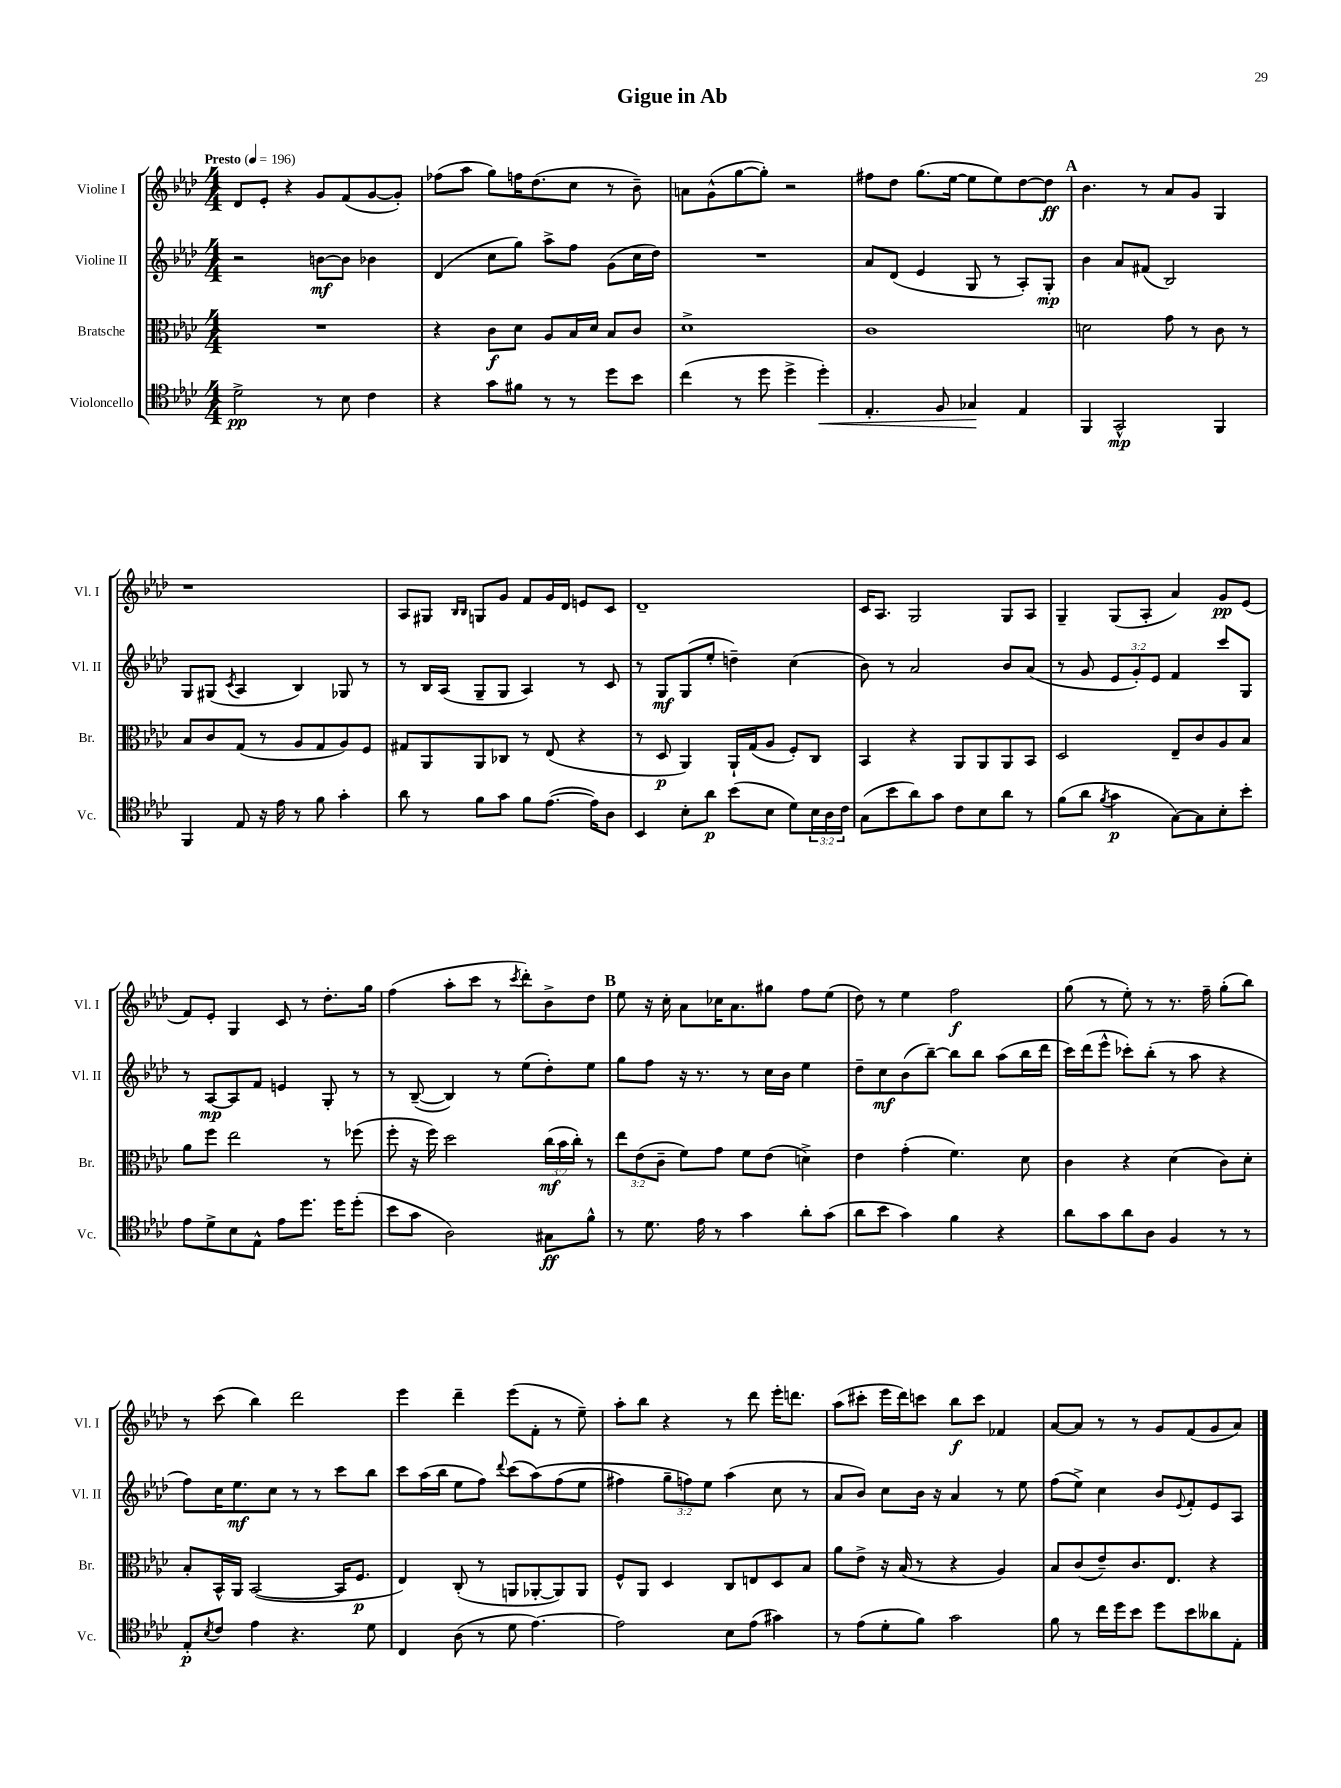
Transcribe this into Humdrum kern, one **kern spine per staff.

**kern	**dynam	**kern	**dynam	**kern	**dynam	**kern	**dynam
*part4	*part4	*part3	*part3	*part2	*part2	*part1	*part1
*staff4	*staff4	*staff3	*staff3	*staff2	*staff2	*staff1	*staff1
*I"Violoncello	*	*I"Bratsche	*	*I"Violine II	*	*I"Violine I	*
*I'Vc.	*	*I'Br.	*	*I'Vl. II	*	*I'Vl. I	*
*clefC4	*	*clefC3	*	*clefG2	*	*clefG2	*
*k[b-e-a-d-]	*	*k[b-e-a-d-]	*	*k[b-e-a-d-]	*	*k[b-e-a-d-]	*
*M4/4	*	*M4/4	*	*M4/4	*	*M4/4	*
*MM196	*	*MM196	*	*MM196	*	*MM196	*
=1	=1	=1	=1	=1	=1	=1	=1
!	!	!	!	!	!	!LO:TX:a:B:t=Presto	!
2d-^\	pp	1r	.	2r	.	8d-/L	.
.	.	.	.	.	.	8e-'/J	.
.	.	.	.	.	.	4r	.
8r	.	.	.	[8bn\L	mf	8g/L	.
8B-\	.	.	.	8b\J]	.	(8f/	.
4c\	.	.	.	4b-X\	.	[8g/	.
.	.	.	.	.	.	8g'/J])	.
=2	=2	=2	=2	=2	=2	=2	=2
4r	.	4r	.	(4d-/	.	(8ff-X\L	.
.	.	.	.	.	.	8aa-\J	.
8g\L	.	8c\L	f	8cc\L	.	8gg\L)	.
8f#X\J	.	8d-\J	.	8gg\J)	.	16ffn\K	.
.	.	.	.	.	.	(8.dd-\	.
8r	.	8A-/L	.	8aa-^\L	.	.	.
8r	.	16B-/L	.	8ff\J	.	8cc\J	.
.	.	16d-/JJ	.	.	.	.	.
8dd-\L	.	8B-/L	.	(8g\L	.	8r	.
8b-\J	.	8c/J	.	16cc\L	.	8b-~\)	.
.	.	.	.	16dd-\JJ)	.	.	.
=3	=3	=3	=3	=3	=3	=3	=3
(4cc\	.	1d-^	.	1r	.	8an\L	.
.	.	.	.	.	.	(8g^^\	.
8r	.	.	.	.	.	[8gg\	.
8dd-\	.	.	.	.	.	8gg'\J])	.
4dd-^\	.	.	.	.	.	2r	.
!	!LO:HP:b	!	!	!	!	!	!
4dd-'\)	<	.	.	.	.	.	.
=4	=4	=4	=4	=4	=4	=4	=4
4.E-'/	.	1c	.	8a-/L	.	8ff#X\L	.
.	.	.	.	(8d-/J	.	8dd-\J	.
.	.	.	.	4e-/	.	(8.gg\L	.
8F/	.	.	.	.	.	.	.
.	.	.	.	.	.	[16ee-\Jk	.
4G-X/	.	.	.	8G/	.	8ee-\L]	.
.	.	.	.	8r	.	8ee-\)	.
4E-/	[	.	.	8A-'/L)	.	[8dd-\	.
.	.	.	.	8G'/J	mp	8dd-\J]	ff
!!LO:REH:place=s1:t=A
=5	=5	=5	=5	=5	=5	=5	=5
4FF/	.	2dn\	.	4b-\	.	4.b-\	.
2GG^^/	mp	.	.	8a-/L	.	.	.
.	.	.	.	(8f#X/J	.	8r	.
.	.	8g\	.	2B-/)	.	8a-/L	.
.	.	8r	.	.	.	8g/J	.
4FF/	.	8c\	.	.	.	4G/	.
.	.	8r	.	.	.	.	.
!!LO:LB:g=z
=6	=6	=6	=6	=6	=6	=6	=6
4FF/	.	8B-/L	.	8G/L	.	1r	.
.	.	8c/	.	(8G#X/J	.	.	.
.	.	.	.	8qc/	.	.	.
8E-/	.	(8G/J	.	4A-/	.	.	.
16r	.	8r	.	.	.	.	.
16e-\	.	.	.	.	.	.	.
8r	.	8A-/L	.	4B-/)	.	.	.
8f\	.	8G/	.	.	.	.	.
4g'\	.	8A-/)	.	8G-X/	.	.	.
.	.	8F/J	.	8r	.	.	.
=7	=7	=7	=7	=7	=7	=7	=7
8a-\	.	8G#X/L	.	8r	.	8A-/L	.
8r	.	8AA-/	.	16B-/LL	.	8G#X/J	.
.	.	.	.	(16A-/JJ	.	.	.
.	.	.	.	.	.	16qqB-/LL	.
.	.	.	.	.	.	16qqB-/JJ	.
8f\L	.	8AA-/	.	8G~/L	.	8Gn/L	.
8g\J	.	8C-X/J	.	8G/J	.	8g/J	.
8f\L	.	8r	.	4A-/)	.	8f/L	.
([8.e-\J	.	(8E-/	.	.	.	16g/L	.
.	.	.	.	.	.	16d-/JJ	.
.	.	4r	.	8r	.	8en/L	.
16e-\KL])	.	.	.	.	.	.	.
8A-\J	.	.	.	8c/	.	8c/J	.
=8	=8	=8	=8	=8	=8	=8	=8
4BB-/	.	8r	.	8r	.	1d-~	.
.	.	8D-/	p	8G/L	mf	.	.
8B-'\L	.	4AA-/)	.	(8G/	.	.	.
8a-\J	p	.	.	8ee-'/J	.	.	.
(8b-\L	.	16AA-`/LL	.	4ddn~\)	.	.	.
.	.	(16G/J	.	.	.	.	.
8B-\J	.	8A-/J	.	.	.	.	.
8d-\L)	.	8F'/L)	.	(4cc\	.	.	.
24B-\L	.	8C/J	.	.	.	.	.
24A-\	.	.	.	.	.	.	.
24c\JJ	.	.	.	.	.	.	.
=9	=9	=9	=9	=9	=9	=9	=9
(8G\L	.	4BB-/	.	8b-\)	.	16c/KL	.
.	.	.	.	.	.	8.A-/J	.
8b-\	.	.	.	8r	.	.	.
8a-\)	.	4r	.	2a-/	.	2G/	.
8g\J	.	.	.	.	.	.	.
8c\L	.	8AA-/L	.	.	.	.	.
8B-\	.	8AA-/	.	.	.	.	.
8a-\J	.	8AA-/	.	8b-/L	.	8G/L	.
8r	.	8BB-/J	.	(8a-/J	.	8A-/J	.
=10	=10	=10	=10	=10	=10	=10	=10
(8f\L	.	2D-/	.	8r	.	4G~/	.
8a-\J	.	.	.	8g/	.	.	.
8qf/	.	.	.	.	.	.	.
4g\	p	.	.	12e-/L	.	(8G/L	.
.	.	.	.	12g'/)	.	.	.
.	.	.	.	.	.	8A-'/J	.
.	.	.	.	12e-/J	.	.	.
[8G\L)	.	8E-~/L	.	4f/	.	4a-/)	.
8G\]	.	8c/	.	.	.	.	.
8B-'\	.	8A-/	.	8ccc/L	.	8g/L	pp
8b-'\J	.	8B-/J	.	8G/J	.	(8e-/J	.
!!LO:LB:g=z
=11	=11	=11	=11	=11	=11	=11	=11
8e-\L	.	8a-\L	.	8r	.	8f/L)	.
8d-^\	.	8ff\J	.	[8A-/L	mp	8e-'/J	.
8B-\	.	2ee-\	.	8A-/]	.	4G/	.
8E-^^\J	.	.	.	8f/J	.	.	.
8e-\L	.	.	.	4en/	.	8c/	.
8.dd-\J	.	.	.	.	.	8r	.
.	.	8r	.	8G'/	.	8.dd-'\L	.
16dd-\KL	.	.	.	.	.	.	.
(8dd-'\J	.	(8ff-X\	.	8r	.	.	.
.	.	.	.	.	.	16gg\Jk	.
=12	=12	=12	=12	=12	=12	=12	=12
8b-\L	.	8ff'\	.	8r	.	(4ff\	.
8g\J	.	16r	.	([8B-~/	.	.	.
.	.	16ff\)	.	.	.	.	.
2A-\)	.	2dd-\	.	4B-/])	.	8aa-'\L	.
.	.	.	.	.	.	8ccc\J	.
.	.	.	.	8r	.	8r	.
.	.	.	.	.	.	8qccc/	.
.	.	.	.	(8ee-\L	.	8ddd-'\L)	.
8G#X\L	ff	(24cc\LL	mf	8dd-'\)	.	8b-^\	.
.	.	24b-\	.	.	.	.	.
.	.	24cc'\JJ)	.	.	.	.	.
8f^^\J	.	8r	.	8ee-\J	.	8dd-\J	.
!!LO:REH:place=s1:t=B
=13	=13	=13	=13	=13	=13	=13	=13
8r	.	12ee-\L	.	8gg\L	.	8ee-\	.
.	.	(12e-\	.	.	.	.	.
8.d-\	.	.	.	8ff\J	.	16r	.
.	.	12c~\J	.	.	.	.	.
.	.	.	.	.	.	16cc'\	.
.	.	8f\L)	.	16r	.	8a-\L	.
16e-\	.	.	.	8.r	.	.	.
8r	.	8g\J	.	.	.	16cc-X\K	.
.	.	.	.	.	.	8.a-\	.
4g\	.	8f\L	.	8r	.	.	.
.	.	(8e-\J	.	16cc\LL	.	8gg#X\J	.
.	.	.	.	16b-\JJ	.	.	.
8a-'\L	.	4dn^\)	.	4ee-\	.	8ff\L	.
(8g\J	.	.	.	.	.	(8ee-\J	.
=14	=14	=14	=14	=14	=14	=14	=14
8a-\L	.	4e-\	.	8dd-~\L	.	8dd-\)	.
8b-\J	.	.	.	8cc\	mf	8r	.
4g\)	.	(4g'\	.	(8b-\	.	4ee-\	.
.	.	.	.	[8bb-~\J)	.	.	.
4f\	.	4.f\)	.	8bb-\L]	.	2ff\	f
.	.	.	.	8bb-\J	.	.	.
4r	.	.	.	(8aa-\L	.	.	.
.	.	8d-\	.	16bb-\L	.	.	.
.	.	.	.	16ddd-\JJ	.	.	.
=15	=15	=15	=15	=15	=15	=15	=15
8a-\L	.	4c\	.	16ccc\LL)	.	(8gg\	.
.	.	.	.	(16ddd-\J	.	.	.
8g\	.	.	.	8eee-^^\J	.	8r	.
8a-\	.	4r	.	8ccc-X'\L)	.	8ee-'\)	.
8A-\J	.	.	.	(8bb-'\J	.	8r	.
4F/	.	(4d-\	.	8r	.	8.r	.
.	.	.	.	8aa-\	.	.	.
.	.	.	.	.	.	16ff~\	.
8r	.	8c\L)	.	4r	.	(8gg'\L	.
8r	.	8d-'\J	.	.	.	8bb-\J)	.
!!LO:LB:g=z
=16	=16	=16	=16	=16	=16	=16	=16
8E-'/L	p	8B-'/L	.	8ff\L)	.	8r	.
8qB-/	.	.	.	.	.	.	.
8c/J	.	16BB-^^/L	.	16cc\K	.	(8ccc\	.
.	.	16AA-/JJ	.	8.ee-\	mf	.	.
4e-\	.	([2BB-/	.	.	.	4bb-\)	.
.	.	.	.	8cc\J	.	.	.
4.r	.	.	.	8r	.	2ddd-\	.
.	.	.	.	8r	.	.	.
.	.	16BB-/KL]	.	8ccc\L	.	.	.
.	.	8.F/J	p	.	.	.	.
8d-\	.	.	.	8bb-\J	.	.	.
=17	=17	=17	=17	=17	=17	=17	=17
4C/	.	4E-/)	.	8ccc\L	.	4eee-\	.
.	.	.	.	(16aa-\L	.	.	.
.	.	.	.	16bb-\JJ	.	.	.
(8A-\	.	(8C'/	.	8ee-\L	.	4ddd-~\	.
8r	.	8r	.	8ff\J)	.	.	.
.	.	.	.	8qqddd-/	.	.	.
8d-\	.	8AAn/L	.	(8ccc\L	.	(8eee-\L	.
[4.e-\)	.	[8AA-X'/	.	(8aa-\)	.	8f'\J	.
.	.	8AA-/])	.	(8ff\	.	8r	.
.	.	8AA-/J	.	8ee-\J	.	8ee-~\)	.
=18	=18	=18	=18	=18	=18	=18	=18
2e-\]	.	8F^^/L	.	4ff#X\)	.	8aa-'\L	.
.	.	8AA-/J	.	.	.	8bb-\J	.
.	.	4D-/	.	12gg~\L	.	4r	.
.	.	.	.	12ffn\)	.	.	.
.	.	.	.	12ee-\J	.	.	.
8B-\L	.	8C/L	.	(4aa-\	.	8r	.
(8e-\J	.	8En/	.	.	.	8ddd-\	.
4g#X\)	.	8D-/	.	8cc\	.	16eee-'\KL	.
.	.	.	.	.	.	8.dddn\J	.
.	.	8B-/J	.	8r	.	.	.
=19	=19	=19	=19	=19	=19	=19	=19
8r	.	8a-\L	.	8a-/L	.	(8aa-\L	.
(8e-\L	.	8e-^\J	.	8b-/J)	.	8ccc#X'\J	.
8d-'\	.	16r	.	8cc\L	.	16eee-\LL	.
.	.	(16B-/	.	.	.	16ddd-\J)	.
8f\J)	.	8r	.	16b-\Jk	.	8cccn\J	.
.	.	.	.	16r	.	.	.
2g\	.	4r	.	4a-/	.	8bb-\L	f
.	.	.	.	.	.	8ccc\J	.
.	.	4A-/)	.	8r	.	4f-X/	.
.	.	.	.	8ee-\	.	.	.
=20	=20	=20	=20	=20	=20	=20	=20
8f\	.	8B-/L	.	(8ff\L	.	[8a-/L	.
8r	.	(8c/	.	8ee-^\J)	.	8a-/J]	.
16cc\LL	.	8e-~/)	.	4cc\	.	8r	.
16dd-\J	.	.	.	.	.	.	.
8b-\J	.	8.c/	.	.	.	8r	.
8dd-\L	.	.	.	8b-/L	.	8g/L	.
.	.	8.E-/J	.	.	.	.	.
.	.	.	.	8qqe-/	.	.	.
8b-\	.	.	.	8f'/	.	(8f/	.
8a--X\	.	4r	.	8e-/	.	8g/	.
8E-'\J	.	.	.	8A-/J	.	8a-/J)	.
==	==	==	==	==	==	==	==
*-	*-	*-	*-	*-	*-	*-	*-
